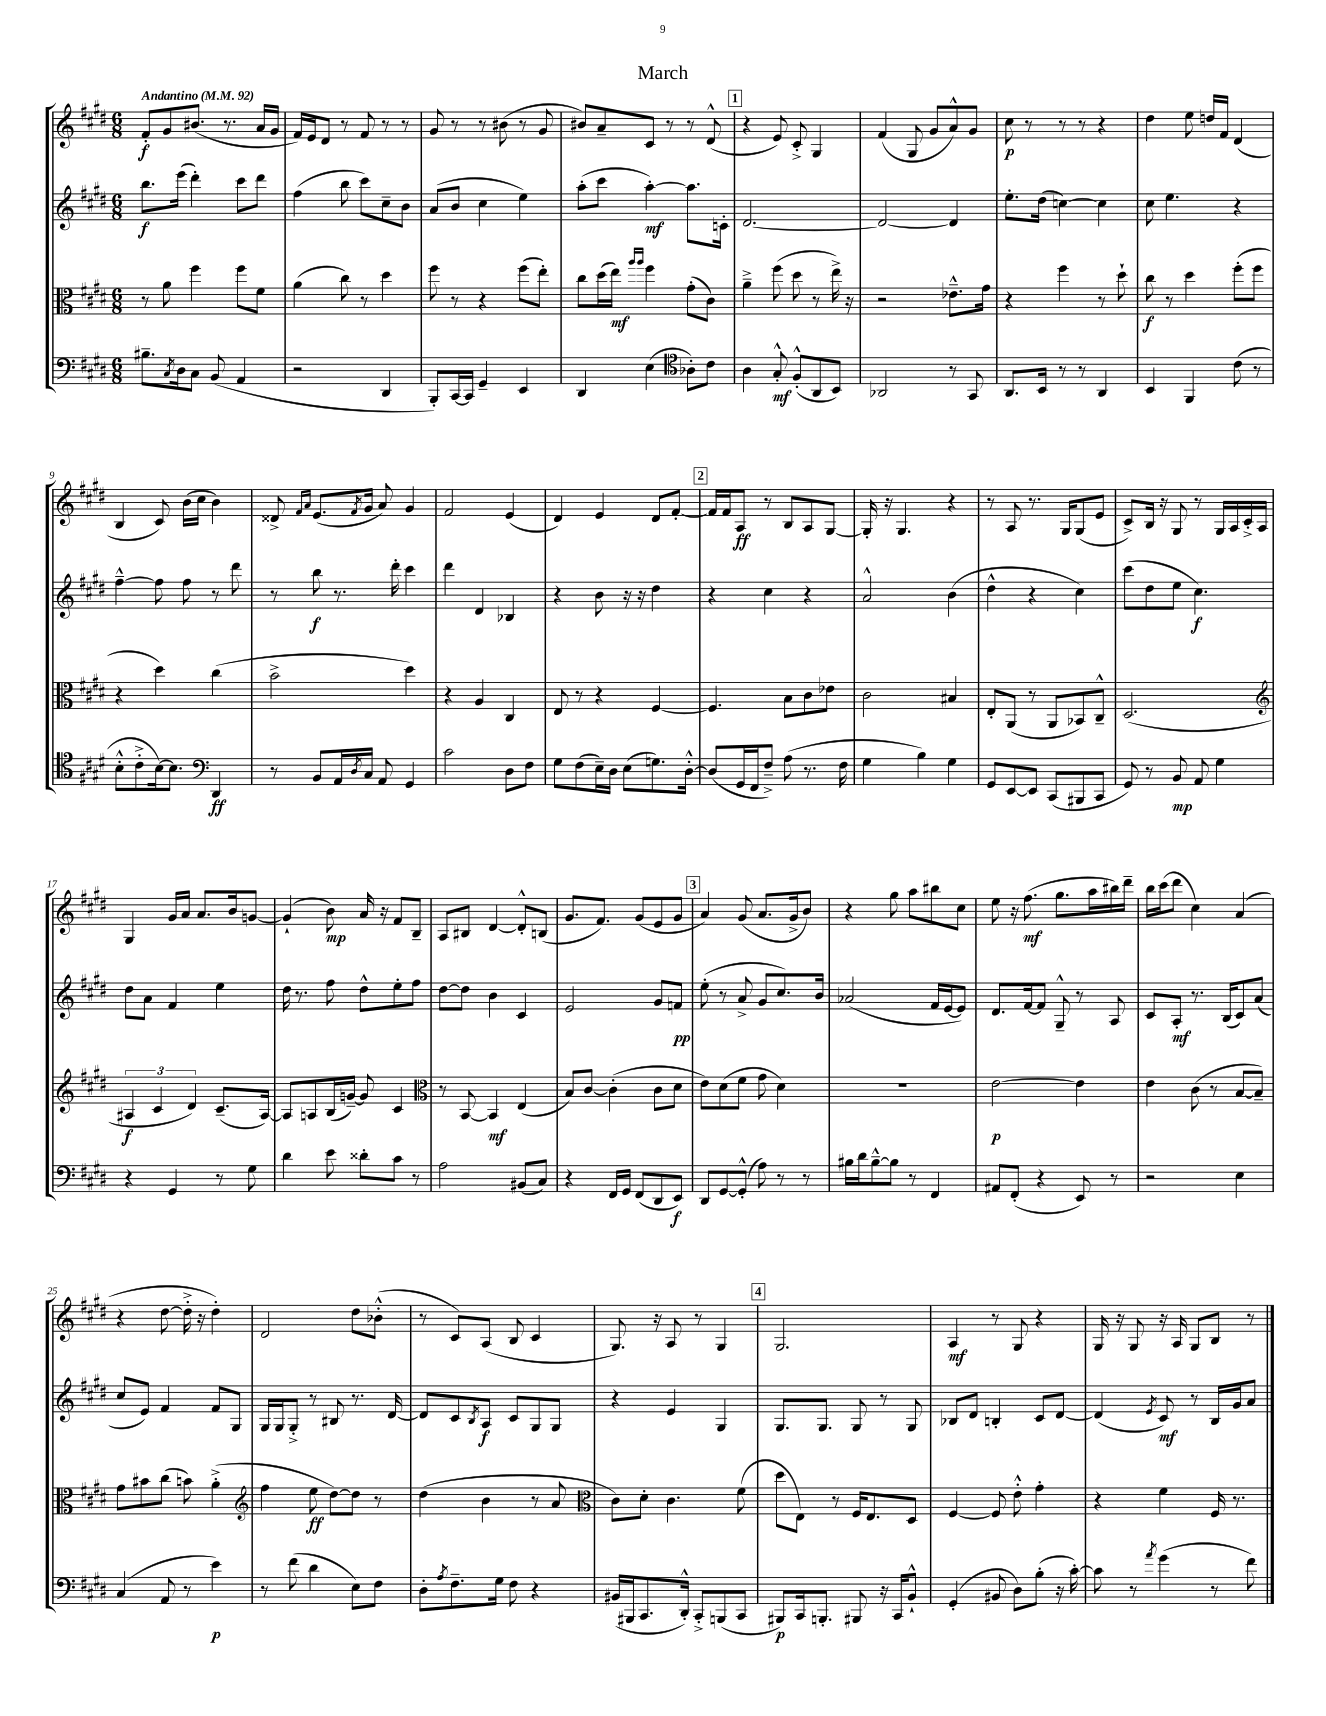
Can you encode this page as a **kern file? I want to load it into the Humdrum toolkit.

**kern	**kern	**kern	**kern
*staff4	*staff3	*staff2	*staff1
*clefF4	*clefC3	*clefG2	*clefG2
*k[f#c#g#d#]	*k[f#c#g#d#]	*k[f#c#g#d#]	*k[f#c#g#d#]
*M6/8	*M6/8	*M6/8	*M6/8
*MM92	*MM92	*MM92	*MM92
8.B#~\L	8r	8.bb\L	8f#'/L
.	8a\	.	8g#/
8qC#/	.	.	.
16D#\k	.	(16eee\Jk	.
8C#\J	4ff#\	4ddd#'\)	(8.b#/J
(8BB/	.	.	.
.	.	.	8.r
4AA/	8ff#\L	8ccc#\L	.
.	8f#\J	8ddd#\J	16a/LL
.	.	.	16g#/JJ
=	=	=	=
2r	(4a\	(4ff#\	16f#/LL)
.	.	.	16e/J
.	.	.	8d#/J
.	8cc#\)	8bb\	8r
.	8r	8ccc#\L)	8f#/
4DD#/	4dd#\	8cc#~\	8r
.	.	8b\J	8r
=	=	=	=
8BBB'/L)	8ff#\	(8a/L	8g#/
[16CC#/L	8r	8b/J	8r
16CC#/]JJ	.	.	.
4GG#~/	4r	4cc#\	8r
.	.	.	(8b#\
4EE/	(8ff#\L	4ee\)	8r
.	8ee'\J)	.	8g#/
=	=	=	=
4DD#/	8cc#\L	(8aa'\L	8b#/L)
.	(16dd#\L	8ccc#\J	8a~/
.	16ee\JJ)	.	.
.	16qqaa/LL	.	.
.	16qqaa/JJ	.	.
(4E\	4ff#\	[4aa'\)	8c#/J
.	.	.	8r
*clefC4	*	*	*
8A-'\L)	(8g#'\L	8.aa\]L	8r
8c#\J	8c#\J)	.	(8d#^^/
.	.	16c'\Jk	.
=	=	=	=
4A\	4a~^\	[2.d#/	4r
8G#'^^/	(8ff#\	.	8e/)
(8F#'^^/L	8dd#\	.	8c#'^/
8AA/	8r	.	4G#/
8BB/J)	16ee^\)	.	.
.	16r	.	.
=	=	=	=
2AA-/	2r	2d#/_	(4f#/
.	.	.	8G#/
.	.	.	8g#/L
8r	8.e-~^^\L	4d#/]	8a^^/)
8GG#/	.	.	8g#/J
.	16g#\Jk	.	.
=	=	=	=
8.AA/L	4r	8.ee'\L	8cc#\
.	.	.	8r
16BB/Jk	.	(16dd#\Jk	.
8r	4ff#\	[4cc\)	8r
8r	.	.	8r
4AA/	8r	4cc\]	4r
.	8dd#`\	.	.
=	=	=	=
4BB/	8cc#\	8cc#\	4dd#\
.	8r	4.ee\	.
4FF#/	4dd#\	.	8ee\
.	.	.	16dd/LL
.	.	.	16f#/JJ
(8c#\	(8ff#'\L	4r	(4d#/
8r	8ff#\J	.	.
=	=	=	=
8B'^^\L	4r	[4ff#~^^\	4B/
8c#'^\	.	.	.
[16B\k)	4dd#\)	8ff#\]	8c#/)
8.B\]J	.	.	.
.	.	8ff#\	(16b\LL
.	.	.	16cc#\JJ
*clefF4	*	*	*
4DD#/	(4cc#\	8r	4b\)
.	.	8ddd#\	.
=	=	=	=
8r	2b^\	8r	8d##^/
.	.	.	16qqf#/LL
.	.	.	16qqa/JJ
8BB/L	.	8bb\	(8.e/L
16AA/L	.	8.r	.
8qD#/	.	.	8qf#/
16C#/JJ	.	.	16g#/Jk
8AA/	.	.	8a/)
.	.	16ddd#'\	.
4GG#/	4dd#\)	4ccc#\	4g#/
=	=	=	=
2c#\	4r	4ddd#\	2f#/
.	4A/	4d#/	.
8D#\L	4C#/	4B-/	(4e/
8F#\J	.	.	.
=	=	=	=
8G#\L	8E/	4r	4d#/)
(8F#\	8r	.	.
16E~\L)	4r	8b\	4e/
16D#\JJ	.	.	.
(8E\L	.	16r	.
.	.	16r	.
8.G\)	[4F#/	4dd#\	8d#/L
.	.	.	[8f#'/J
[16D#'^^\Jk	.	.	.
=	=	=	=
(8D#/]L	4.F#/]	4r	16f#/]LL
.	.	.	16f#/J
16GG#/L	.	.	8A/J
16FF#/J	.	.	.
8F#~^/J)	.	4cc#\	8r
(8A\	8B\L	.	8B/L
8.r	8c#\	4r	8A/
.	8e-\J	.	[8G#/J
16F#\	.	.	.
=	=	=	=
4G#\	2c#\	2a^^/	16G#'/]
.	.	.	16r
.	.	.	4.G#/
4B\)	.	.	.
4G#\	4B#/	(4b\	4r
=	=	=	=
8GG#/L	8E'/L	4dd#^^\	8r
[8EE/	(8AA/J	.	8A/
8EE/]J	8r	4r	8.r
(8CC#/L	8AA/L	.	.
.	.	.	16G#/LK
8BBB#/	8BB-/)	4cc#\)	(8G#/
8CC#/J	8C#~^^/J	.	8e/J
=	=	=	=
8GG#/)	(2.D#/	(8ccc#\L	8c#^/L)
8r	.	8dd#\	16B/Jk
.	.	.	16r
8BB/	.	8ee\J	8G#/
8AA/	.	4.cc#\)	8r
4G#\	.	.	16G#/LL
.	.	.	16A/
.	.	.	16c#'^/
.	.	.	16A/JJ
=	=	=	=
*	*clefG2	*	*
4r	6A#/	8dd#\L	4G#/
.	.	8a\J	.
.	6c#/	.	.
4GG#/	.	4f#/	16g#/LL
.	.	.	16a/JJ
.	6d#/)	.	.
.	.	.	8.a/L
8r	(8.c#~/L	4ee\	.
.	.	.	16b/k
8G#\	.	.	[8g/J
.	[16A#/Jk)	.	.
=	=	=	=
4d#\	8A#/]L	16dd#\	(4g`/]
.	.	8.r	.
.	8A/	.	.
8e\	(16B/L	8ff#\	8b\)
.	[16g~/JJ)	.	.
8d##'\L	8g/]	8dd#^^\L	16a/
.	.	.	16r
8c#\J	4c#/	8ee'\	8f#/L
8r	.	8ff#\J	8B~/J
=	=	=	=
*	*clefC3	*	*
2A\	8r	[8dd#\L	8A/L
.	[8BB/	8dd#\]J	8B#/J
.	4BB/]	4b\	[4d#/
(8BB#/L	(4E/	4c#/	8d#'^^/]L
8C#/J)	.	.	(8B/J
=	=	=	=
4r	8B/L)	2e/	8.g#/L
.	[8c#/J	.	.
.	.	.	8.f#/J)
16FF#/LL	(4c#'\]	.	.
16GG#/JJ	.	.	.
(8FF#/L	.	.	(8g#/L
8DD#/	8c#\L	8g#/L	8e/
8EE/J)	8d#\J	8f/J	8g#/J
=	=	=	=
8DD#/L	8e\L)	(8ee'\	4a/)
[8GG#/	(8d#\	8r	.
(8GG#'^^/]J	8f#\J	8a^/	(8g#/
8A\)	8g#\	8g#/L	8.a/L
8r	4d#\)	8.cc#/)	.
.	.	.	16g#^/k
8r	.	.	8b/J)
.	.	16b/Jk	.
=	=	=	=
16B#\LL	2.r	(2a-/	4r
16d#\J	.	.	.
[8B#~^^\	.	.	.
8B#\]J	.	.	8gg#\
8r	.	.	8aa\L
4FF#/	.	16f#/LL	8bb#\
.	.	[16e/J	.
.	.	8e/]J)	8cc#\J
=	=	=	=
8AA#/L	[2e\	8.d#/L	8ee\
(8FF#'/J	.	.	16r
.	.	[16f#/k	(8.ff#\
4r	.	8f#/]J	.
.	.	8G#~^^/	8.gg#\L
8EE/)	4e\]	8r	.
.	.	.	16aa\L
8r	.	8A/	16bb#\)
.	.	.	16ddd#~\JJ
=	=	=	=
2r	4e\	8c#/L	16bb\LL
.	.	.	(16ccc#\J
.	.	8A'/J	8ddd#\J
.	(8c#\	8.r	4cc#\)
.	8r	.	.
.	.	(16B/LK	.
4E\	[8B/L	8c#/)	(4a/
.	8B~/]J)	(8a/J	.
=	=	=	=
(4C#/	8g#\L	8cc#/L	4r
.	8b#\	8e/J)	.
8AA/	(8cc#\J	4f#/	[8dd#\
8r	8b\)	.	16dd#'^\]
.	.	.	16r
4e\)	(4a'^\	8f#/L	4dd#'\)
.	.	8G#/J	.
=	=	=	=
*	*clefG2	*	*
8r	4ff#\	16G#/LL	2d#/
.	.	16G#/J	.
(8f#\	.	8G#'^/J	.
4d#\	8ee\	8r	.
.	[8dd#\L)	8B#/	.
8E\L)	8dd#\]J	8.r	8dd#\L
8F#\J	8r	.	(8b-'^^\J
.	.	[16d#/	.
=	=	=	=
8D#'\L	(4dd#\	8d#/]L	8r
8qA/	.	.	.
8.F#~\	.	8c#/	8c#/L)
.	.	8qB/	.
.	4b\	8A/J	(8A/J
16G#\Jk	.	.	.
8F#\	.	8c#/L	8B/
4r	8r	8G#/	4c#/
.	8a/	8G#/J	.
=	=	=	=
*	*clefC3	*	*
(16BB#/LL	8c#\L)	4r	8.G#/)
16BBB#/J	.	.	.
8.CC#/	8d#'\J	.	.
.	.	.	16r
.	4.c#\	4e/	8A/
16DD#'^^/Jk)	.	.	.
8CC#'^/L	.	.	8r
(8BBB/	.	4G#/	4G#/
8CC#/J	(8f#\	.	.
=	=	=	=
8BBB#/L)	8dd#\L	8.G#/L	2.G#/
16CC#/k	8E\J)	.	.
8.BBB'/J	.	8.G#/J	.
.	8r	.	.
8BBB#/	16F#/LK	8G#/	.
.	8.E/	.	.
16r	.	8r	.
16CC#/LK	.	.	.
8BB`^^/J	8D#/J	8G#/	.
=	=	=	=
(4GG#'/	[4F#/	8B-/L	4A/
.	.	8d#/J	.
8BB#/	8F#/]	4B'/	8r
8D#\L)	8e'^^\	.	8G#/
(8B'\J	4g#'\	8c#/L	4r
16r	.	[8d#/J	.
[16c#'\)	.	.	.
=	=	=	=
8c#\]	4r	(4d#/]	16G#/
.	.	.	16r
8r	.	.	8G#/
8qa/	.	8qe/	.
(4g#\	4f#\	8c#/)	16r
.	.	.	16A/
.	.	8r	8G#/L
8r	16F#/	16B/LL	8B/J
.	8.r	16g#/J	.
8f#\)	.	8a/J	8r
==	==	==	==
*-	*-	*-	*-
